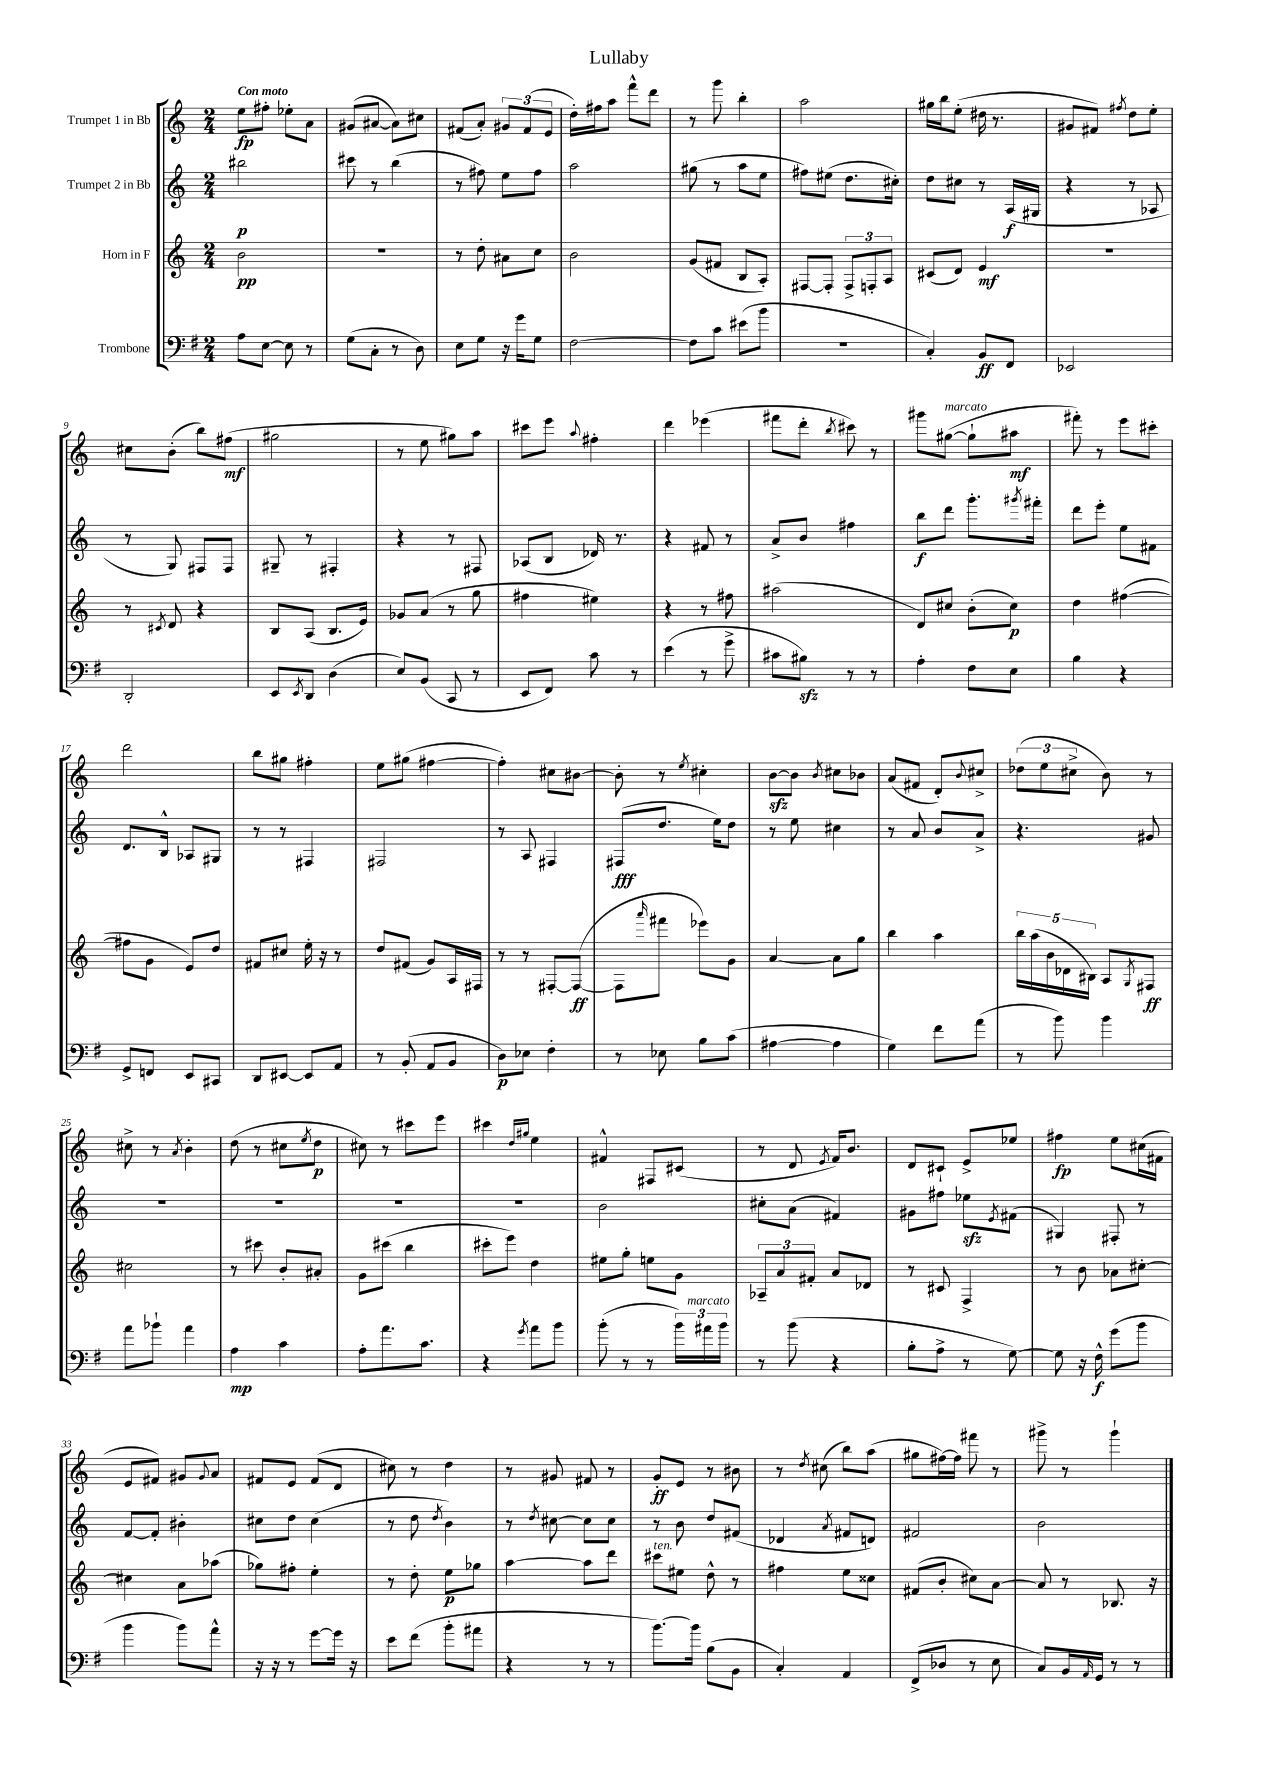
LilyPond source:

\header { title = "Lullaby" }
<<
\new StaffGroup <<
\new Staff = "s0" \with { instrumentName = "Trumpet 1 in Bb" } {
    \clef treble \key c \major \numericTimeSignature \time 2/4 \tempo "Con moto"
    e''8\fp fis''8-. ees''8-. a'8 |
    gis'8( ais'8~ ais'8) cis''8 |
    fis'8( a'8-.) \tuplet 3/2 { gis'8 fis'8( e'8 } |
    d''16-.) fis''16 a''8 f'''8-^ d'''8 |
    r8 g'''8 b''4-. |
    a''2 |
    gis''16 b''16 e''8-.( dis''16 r8. |
    gis'8 fis'8) \acciaccatura { fis''8 } d''8 e''8-. |
    cis''8 b'8-.( b''8) fis''8\mf( |
    gis''2 |
    r8 e''8 gis''8) a''8 |
    cis'''8 e'''8 \appoggiatura { a''8 } fis''4-. |
    d'''4 ees'''4( |
    fis'''8 d'''8-. \acciaccatura { b''8 } cis'''8) r8 |
    gis'''8 gis''8~^\markup { \italic "marcato" }( gis''8-! ais''8\mf |
    fis'''8-.) r8 e'''8 cis'''8-. |
    d'''2 |
    b''8 gis''8 fis''4-. |
    e''8 gis''8( fis''4~ |
    fis''4-.) cis''8 bis'8~ |
    bis'8-. r8 \acciaccatura { e''8 } cis''4-. |
    b'8~\sfz b'8 \acciaccatura { b'8 } cis''8 bes'8 |
    a'8( fis'8 d'8-.) \appoggiatura { b'8 } cis''8-> |
    \tuplet 3/2 { des''8( e''8 cis''8-> } b'8) r8 |
    cis''8-> r8 \acciaccatura { a'8 } b'4-. |
    d''8( r8 cis''8 \acciaccatura { e''8 } d''8\p |
    cis''8) r8 cis'''8 e'''8 |
    cis'''4 \grace { d''16 gis''16 } e''4 |
    fis'4-^ fis8 cis'8( |
    r8 d'8 \acciaccatura { e'8 } f'16) b'8. |
    d'8 cis'8-! e'8-> ees''8 |
    fis''4\fp e''8 cis''16( fis'16 |
    e'8 fis'8) gis'8 \appoggiatura { gis'8 } a'8 |
    fis'8 e'8 fis'8( d'8 |
    cis''8) r8 d''4 |
    r8 gis'8 fis'8 r8 |
    g'8-.\ff e'8 r8 bis'8 |
    r8 \acciaccatura { d''8 } cis''8( b''8) a''8( |
    gis''8 fis''16~) fis''16 fis'''8 r8 |
    gis'''8-> r8 gis'''4-! \bar "|." |
}
\new Staff = "s1" \with { instrumentName = "Trumpet 2 in Bb" } {
    \clef treble \key c \major \numericTimeSignature \time 2/4
    bis''2\p |
    cis'''8 r8 b''4( |
    r8 fis''8) e''8 fis''8 |
    a''2 |
    gis''8( r8 a''8 e''8 |
    fis''8) eis''8( d''8. cis''16-.) |
    d''8 cis''8 r8 a16\f( gis16 |
    r4 r8 aes8 |
    r8 g8) fis8 fis8 |
    gis8-- r8 fis4-. |
    r4 r8 fis8 |
    aes8( b8 des'16) r8. |
    r4 fis'8 r8 |
    a'8-> b'8 fis''4 |
    b''8\f d'''8 g'''8.-. \acciaccatura { gis'''8 } fis'''16-. |
    d'''8 e'''8-. e''8 fis'8 |
    d'8. b16-^ aes8 gis8 |
    r8 r8 fis4 |
    fis2 |
    r8 a8 fis4 |
    fis8\fff( d''8. e''16) d''8 |
    r8 e''8 cis''4 |
    r8 a'8 b'8 a'8-> |
    r4. gis'8 |
    R2 |
    R2 |
    R2 |
    R2 |
    b'2 |
    cis''8-. a'8( fis'4) |
    gis'8 fis''8 ees''8\sfz \acciaccatura { e'8 } fis'8( |
    gis4) fis8-. r8 |
    f'8~ f'8-. bis'4-. |
    cis''8 d''8 cis''4( |
    r8 d''8 \acciaccatura { d''8 } b'4) |
    r8 \acciaccatura { d''8 } cis''8~ cis''8 cis''8 |
    r8 b'8 d''8 fis'8( |
    des'4 \acciaccatura { a'8 } fis'8 d'8) |
    fis'2 |
    b'2 \bar "|." |
}
\new Staff = "s2" \with { instrumentName = "Horn in F" } {
    \clef treble \key c \major \numericTimeSignature \time 2/4
    b'2\pp |
    r2 |
    r8 d''8-. ais'8 c''8 |
    b'2 |
    g'8( fis'8 b8 a8-.) |
    fis8~ fis8-. \tuplet 3/2 { fis8-> f8-. a8 } |
    cis'8( d'8) e'4\mf |
    r2 |
    r8 \acciaccatura { cis'8 } d'8 r4 |
    b8 a8( b8. e'16) |
    ges'8 a'8( r8 g''8 |
    fis''4 eis''4) |
    r4 r8 fis''8 |
    ais''2( |
    d'8) cis''8 b'8-.( cis''8\p) |
    d''4 fis''4~( |
    fis''8 g'8 e'8) d''8 |
    fis'8 cis''8 e''16-. r16 r8 |
    d''8 fis'8( g'8) a16 fis16 |
    r8 r8 fis8~-. fis8~\ff( |
    fis8 \grace { a'''16 } fis'''8 ees'''8) g'8 |
    a'4~ a'8 g''8 |
    b''4 a''4 |
    \tuplet 5/4 { b''16 a''16( b'16 des'16 bis16) } a8 \acciaccatura { g8 } fis8\ff |
    cis''2 |
    r8 cis'''8 b'8-. ais'8-. |
    g'8 cis'''8( b''4 |
    cis'''8-. e'''8) d''4 |
    eis''8 g''8-. e''8 g'8 |
    \tuplet 3/2 { aes8-- a'8 fis'8-. } a'8 des'8 |
    r8 cis'8 f4-> |
    r8 b'8 aes'8 cis''8~-. |
    cis''4 a'8 aes''8( |
    ges''8) fis''8-. e''4-. |
    r8 d''8-. e''8\p ges''8 |
    a''4~ a''8 d'''8 |
    cis'''8^\markup { \italic "ten." } eis''8 d''8-^ r8 |
    fis''4 e''8 cisis''8 |
    fis'8( b'8-. cis''8) a'8~ |
    a'8 r8 bes8. r16 \bar "|." |
}
\new Staff = "s3" \with { instrumentName = "Trombone" } {
    \clef bass \key g \major \numericTimeSignature \time 2/4
    a8 e8~ e8 r8 |
    g8( c8-. r8 d8) |
    e8 g8 r16 g'16 g8 |
    fis2~ |
    fis8 c'8 eis'8( b'8 |
    R2 |
    c4-.) b,8\ff fis,8 |
    ees,2 |
    d,2-. |
    e,8 \acciaccatura { e,8 } d,8 d4( |
    e8) b,8( c,8 r8 |
    e,8 fis,8) c'8 r8 |
    e'4( r8 g'8-> |
    cis'8 bis8\sfz) r8 r8 |
    a4-. fis8 e8 |
    b4 r4 |
    g,8-> f,8 e,8 cis,8 |
    d,8 eis,8~ eis,8 a,8 |
    r8 b,8-.( a,8 b,8 |
    d8\p) ees8 fis4-. |
    r8 ees8 b8 c'8( |
    ais4~ ais4 |
    g4) fis'8 a'8( |
    r8 b'8) b'4 |
    a'8 bes'8-! a'4 |
    a4\mp c'4 |
    a8-. a'8. c'8. |
    r4 \acciaccatura { g'8 } a'8 b'8 |
    b'8-.( r8 r8 \tuplet 3/2 { b'16) ais'16^\markup { \italic "marcato" } b'16 } |
    r8 b'8( r4 |
    b8-. a8-> r8 g8~) |
    g8 r16 fis16-^\f g'8( b'8 |
    b'4 b'8) a'8-^ |
    r16 r16 r8 g'8~ g'16 r16 |
    e'8 fis'8( b'8-. ais'8 |
    r4 r8 r8 |
    b'8.~) b'16 b8( b,8 |
    c4-.) a,4 |
    fis,8->( des8 r8 e8 |
    c8) b,16 \grace { a,16 } g,16 r8 r8 \bar "|." |
}
>>
>>
